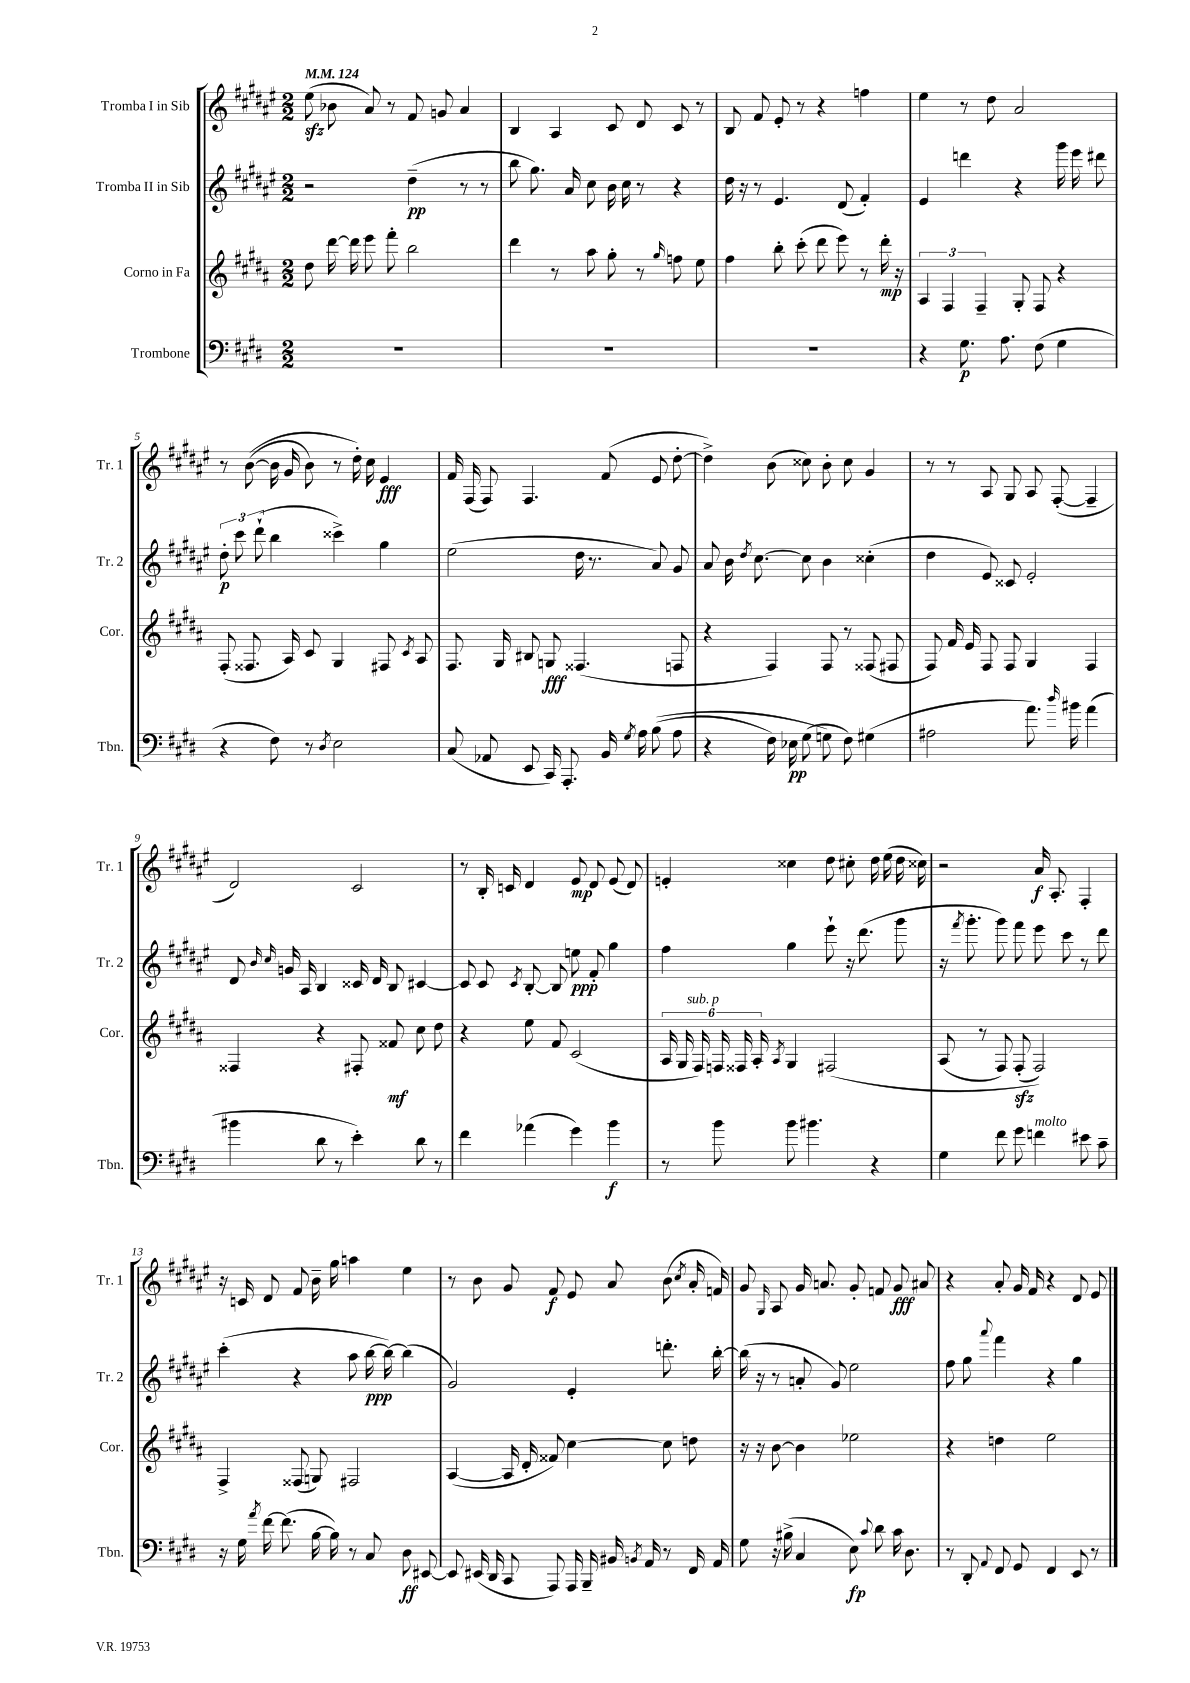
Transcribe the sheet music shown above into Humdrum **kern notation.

**kern	**dynam	**kern	**dynam	**kern	**dynam	**kern	**dynam
*part4	*part4	*part3	*part3	*part2	*part2	*part1	*part1
*staff4	*staff4	*staff3	*staff3	*staff2	*staff2	*staff1	*staff1
*I"Trombone	*	*I"Corno in Fa	*	*I"Tromba II in Sib	*	*I"Tromba I in Sib	*
*I'Tbn.	*	*I'Cor.	*	*I'Tr. 2	*	*I'Tr. 1	*
*clefF4	*	*clefG2	*	*clefG2	*	*clefG2	*
*k[f#c#g#d#]	*	*k[f#c#g#d#a#]	*	*k[f#c#g#d#a#e#]	*	*k[f#c#g#d#a#e#]	*
*M2/2	*	*M2/2	*	*M2/2	*	*M2/2	*
*MM124	*	*MM124	*	*MM124	*	*MM124	*
=1	=1	=1	=1	=1	=1	=1	=1
1r	.	8dd#\	.	2r	.	(8ee#zz\	.
.	.	[16ddd#\	.	.	.	8b-X\	.
.	.	16ddd#\]	.	.	.	.	.
.	.	8eee\	.	.	.	8a#/)	.
.	.	8fff#'\	.	.	.	8r	.
.	.	2bb\	.	(4dd#~\	pp	8f#/	.
.	.	.	.	.	.	8gn/	.
.	.	.	.	8r	.	4a#/	.
.	.	.	.	8r	.	.	.
=2	=2	=2	=2	=2	=2	=2	=2
1r	.	4ddd#\	.	8bb\	.	4B/	.
.	.	.	.	8.gg#\)	.	.	.
.	.	8r	.	.	.	4A#/	.
.	.	.	.	16a#/	.	.	.
.	.	8aa#\	.	8cc#\	.	.	.
.	.	8gg#'\	.	16b\	.	8c#/	.
.	.	.	.	16cc#\	.	.	.
.	.	8r	.	8r	.	8d#/	.
.	.	16qqgg#/	.	.	.	.	.
.	.	8ffn\	.	4r	.	8c#/	.
.	.	8ee\	.	.	.	8r	.
=3	=3	=3	=3	=3	=3	=3	=3
1r	.	4ff#\	.	16dd#\	.	8B/	.
.	.	.	.	16r	.	.	.
.	.	.	.	8r	.	8f#/	.
.	.	8bb'\	.	4.e#/	.	8e#'/	.
.	.	(8ccc#'\	.	.	.	8r	.
.	.	8ddd#\	.	.	.	4r	.
.	.	8eee\)	.	(8d#/	.	.	.
.	.	8r	.	4f#'/)	.	4ffn\	.
.	.	16ddd#'\	mp	.	.	.	.
.	.	16r	.	.	.	.	.
=4	=4	=4	=4	=4	=4	=4	=4
4r	.	6A#/	.	4e#/	.	4ee#\	.
.	.	6F#/	.	.	.	.	.
8.G#\	p	.	.	4dddn\	.	8r	.
.	.	6F#~/	.	.	.	.	.
.	.	.	.	.	.	8dd#\	.
8.A\	.	.	.	.	.	.	.
.	.	8G#'/	.	4r	.	2a#/	.
(8F#\	.	8F#/	.	.	.	.	.
4G#\	.	4r	.	16ggg#\	.	.	.
.	.	.	.	16eee#\	.	.	.
.	.	.	.	8ddd#X\	.	.	.
!!LO:LB:g=z
=5	=5	=5	=5	=5	=5	=5	=5
4r	.	(8F#'/	.	12dd#'\	p	8r	.
.	.	.	.	12ccc#\	.	.	.
.	.	8.F##X/	.	.	.	(([8b\	.
.	.	.	.	(12ddd#`\	.	.	.
8F#\)	.	.	.	4bb\	.	16b\]	.
.	.	16A#/)	.	.	.	16g#/	.
8r	.	8c#/	.	.	.	8b\)	.
8qD#/	.	.	.	.	.	.	.
2E\	.	4G#/	.	4ccc##X^\)	.	8r	.
.	.	.	.	.	.	16dd#'\)	.
.	.	.	.	.	.	16cc#\	.
.	.	8F#X/	.	4gg#\	.	4e#/	fff
.	.	8qc#/	.	.	.	.	.
.	.	8A#/	.	.	.	.	.
=6	=6	=6	=6	=6	=6	=6	=6
(8C#/	.	8.F#/	.	(2ee#\	.	16f#/	.
.	.	.	.	.	.	(16F#/	.
8AA-X/	.	.	.	.	.	8F#/)	.
.	.	16G#/	.	.	.	.	.
8EE/	.	8B#X/	.	.	.	4.F#/	.
16CC#/)	.	8Gn/	fff	.	.	.	.
8.AAA'/	.	.	.	.	.	.	.
.	.	(4.F##X/	.	16dd#\	.	.	.
.	.	.	.	8.r	.	.	.
16BB/	.	.	.	.	.	(8f#/	.
8qG#/	.	.	.	.	.	.	.
16A\	.	.	.	.	.	.	.
((8B\	.	.	.	8a#/)	.	8e#/	.
8A\	.	8Fn/	.	8g#/	.	[8dd#'\	.
=7	=7	=7	=7	=7	=7	=7	=7
4r	.	4r	.	8a#/	.	4dd#^\])	.
.	.	.	.	16b\	.	.	.
.	.	.	.	8qdd#/	.	.	.
.	.	.	.	[8.cc#\	.	.	.
16F#\)	.	4F#/)	.	.	.	(8b\	.
16E-X\	pp	.	.	.	.	.	.
(8G#\	.	.	.	8cc#\]	.	8cc##X\)	.
8Gn\)	.	8F#/	.	4b\	.	8b'\	.
8F#\)	.	8r	.	.	.	8cc##\	.
(4G#X\	.	(8F##X/	.	(4cc##X'\	.	4g#/	.
.	.	8F#X/	.	.	.	.	.
=8	=8	=8	=8	=8	=8	=8	=8
2A#X\	.	8F#/)	.	4dd#\	.	8r	.
.	.	16f#/	.	.	.	8r	.
.	.	16e/	.	.	.	.	.
.	.	8F#/	.	8e#/)	.	8A#/	.
.	.	8F#/	.	8c##X/	.	8G#/	.
8.a\)	.	4G#/	.	2e#'/	.	8A#/	.
.	.	.	.	.	.	([8F#'/	.
16qqdd#/	.	.	.	.	.	.	.
16b#X\	.	.	.	.	.	.	.
(4a\	.	4F#/	.	.	.	4F#~/]	.
!!LO:LB:g=z
=9	=9	=9	=9	=9	=9	=9	=9
4b#X\	.	4F##X/	.	8d#/	.	2d#/)	.
.	.	.	.	16qqb/	.	.	.
.	.	.	.	16qqcc#/	.	.	.
.	.	.	.	16gn/	.	.	.
.	.	.	.	16A#/	.	.	.
8d#\	.	4r	.	4B/	.	.	.
8r	.	.	.	.	.	.	.
4e'\)	.	8F#X'/	.	16c##X/	.	2c#/	.
.	.	.	.	16d#/	.	.	.
.	.	8f##X/	mf	8B/	.	.	.
8d#\	.	8cc#\	.	[4c#X/	.	.	.
8r	.	8dd#\	.	.	.	.	.
=10	=10	=10	=10	=10	=10	=10	=10
4f#\	.	4r	.	8c#/]	.	8r	.
.	.	.	.	8c#/	.	16B'/	.
.	.	.	.	.	.	16cn/	.
.	.	.	.	8qc#/	.	.	.
(4a-X\	.	8ee\	.	[8B'/	.	4d#/	.
.	.	8f#/	.	8B/]	.	.	.
4g#\)	.	(2c#/	.	8een\	ppp	8e#/	mp
.	.	.	.	8f#'/	.	8d#/	.
4b\	f	.	.	4gg#\	.	(8e#/	.
.	.	.	.	.	.	8d#/)	.
=11	=11	=11	=11	=11	=11	=11	=11
8r	.	24A#/	.	4ff#\	.	4en'/	.
.	.	24G#/	.	.	.	.	.
!	!	!LO:TX:a:i:t=sub. p	!	!	!	!	!
.	.	24F#/)	.	.	.	.	.
8b\	.	24Fn/	.	.	.	.	.
.	.	24F##X/	.	.	.	.	.
.	.	24A#'/	.	.	.	.	.
.	.	8qA#/	.	.	.	.	.
8b\	.	4G#/	.	4gg#\	.	4cc##X\	.
4.b#X\	.	.	.	.	.	.	.
.	.	(2F#X/	.	8eee#`\	.	8dd#\	.
.	.	.	.	16r	.	8cc#X'\	.
.	.	.	.	(8.ddd#\	.	.	.
4r	.	.	.	.	.	16dd#\	.
.	.	.	.	.	.	(16ee#\	.
.	.	.	.	8ggg#\	.	16dd#\	.
.	.	.	.	.	.	16cc##X\)	.
=12	=12	=12	=12	=12	=12	=12	=12
4G#\	.	(8A#/	.	16r	.	2r	.
.	.	.	.	8qfff#/	.	.	.
.	.	.	.	8.ggg#'\	.	.	.
.	.	8r	.	.	.	.	.
8f#\	.	8F#/)	.	8ggg#\)	.	.	.
8g#\	.	(8F#zz'/	.	8fff#\	.	.	.
!LO:TX:a:i:t=molto	!	!	!	!	!	!	!
4fn\	.	2F#/))	.	8eee#\	.	16a#/	f
.	.	.	.	.	.	8.A#'/	.
.	.	.	.	8ccc#\	.	.	.
8e#X\	.	.	.	8r	.	4F#'/	.
8c#~\	.	.	.	8ddd#\	.	.	.
!!LO:LB:g=z
=13	=13	=13	=13	=13	=13	=13	=13
16r	.	4F#^/	.	(4ccc#'\	.	16r	.
16G#\	.	.	.	.	.	16cn/	.
8qa/	.	.	.	.	.	.	.
[16f#\	.	.	.	.	.	8d#/	.
(8.f#\]	.	.	.	.	.	.	.
.	.	(8F##X/	.	4r	.	8f#/	.
[16B\	.	8Gn/)	.	.	.	16b~\	.
16B\])	.	.	.	.	.	16gg#\	.
8r	.	2F#X/	.	8aa#\	.	4aan\	.
8C#/	.	.	.	[16bb\	ppp	.	.
.	.	.	.	16bb\_)	.	.	.
8D#\	ff	.	.	(4bb\]	.	4ee#\	.
[8EE#X/	.	.	.	.	.	.	.
=14	=14	=14	=14	=14	=14	=14	=14
8EE#/]	.	([4A#/	.	2g#/)	.	8r	.
(16EE#X/	.	.	.	.	.	8b\	.
16DD#/	.	.	.	.	.	.	.
8CC#/	.	16A#/]	.	.	.	8g#/	.
.	.	16d#'/	.	.	.	.	.
8AAA/)	.	8f##X/)	.	.	.	8f#/	f
16AAA/	.	[4cc#\	.	4e#'/	.	8e#/	.
16BBB~/	.	.	.	.	.	.	.
16BB#X/	.	.	.	.	.	8a#/	.
8qBBn/	.	.	.	.	.	.	.
16AA/	.	.	.	.	.	.	.
8r	.	8cc#\]	.	8.dddn'\	.	(8b\	.
.	.	.	.	.	.	8qcc#/	.
16FF#/	.	8ddn\	.	.	.	16a#'/	.
16AA/	.	.	.	[16bb'\	.	16fn/)	.
=15	=15	=15	=15	=15	=15	=15	=15
8G#\	.	16r	.	(16bb\]	.	8g#/	.
.	.	16r	.	16r	.	.	.
.	.	.	.	.	.	16qqG#/	.
16r	.	[8b\	.	8r	.	8A#/	.
(16B#X^\	.	.	.	.	.	.	.
4C#/	.	4b\]	.	8an'/	.	16g#/	.
.	.	.	.	.	.	8.an/	.
.	.	.	.	8g#/)	.	.	.
8E\)	fp	2ee-X\	.	2ee#\	.	8g#'/	.
8qqc#/	.	.	.	.	.	.	.
8d#\	.	.	.	.	.	8fn/	.
16c#\	.	.	.	.	.	8g#/	fff
8.D#\	.	.	.	.	.	.	.
.	.	.	.	.	.	8a#X/	.
=16	=16	=16	=16	=16	=16	=16	=16
8r	.	4r	.	8ff#\	.	4r	.
8DD#'/	.	.	.	8gg#\	.	.	.
8qqAA/	.	.	.	8qqaaa#/	.	.	.
8FF#/	.	4ddn\	.	4fff#\	.	8a#'/	.
8GG#/	.	.	.	.	.	16g#/	.
.	.	.	.	.	.	16f#/	.
4FF#/	.	2ee\	.	4r	.	4r	.
8EE/	.	.	.	4gg#\	.	8d#/	.
8r	.	.	.	.	.	8e#/	.
==	==	==	==	==	==	==	==
*-	*-	*-	*-	*-	*-	*-	*-
